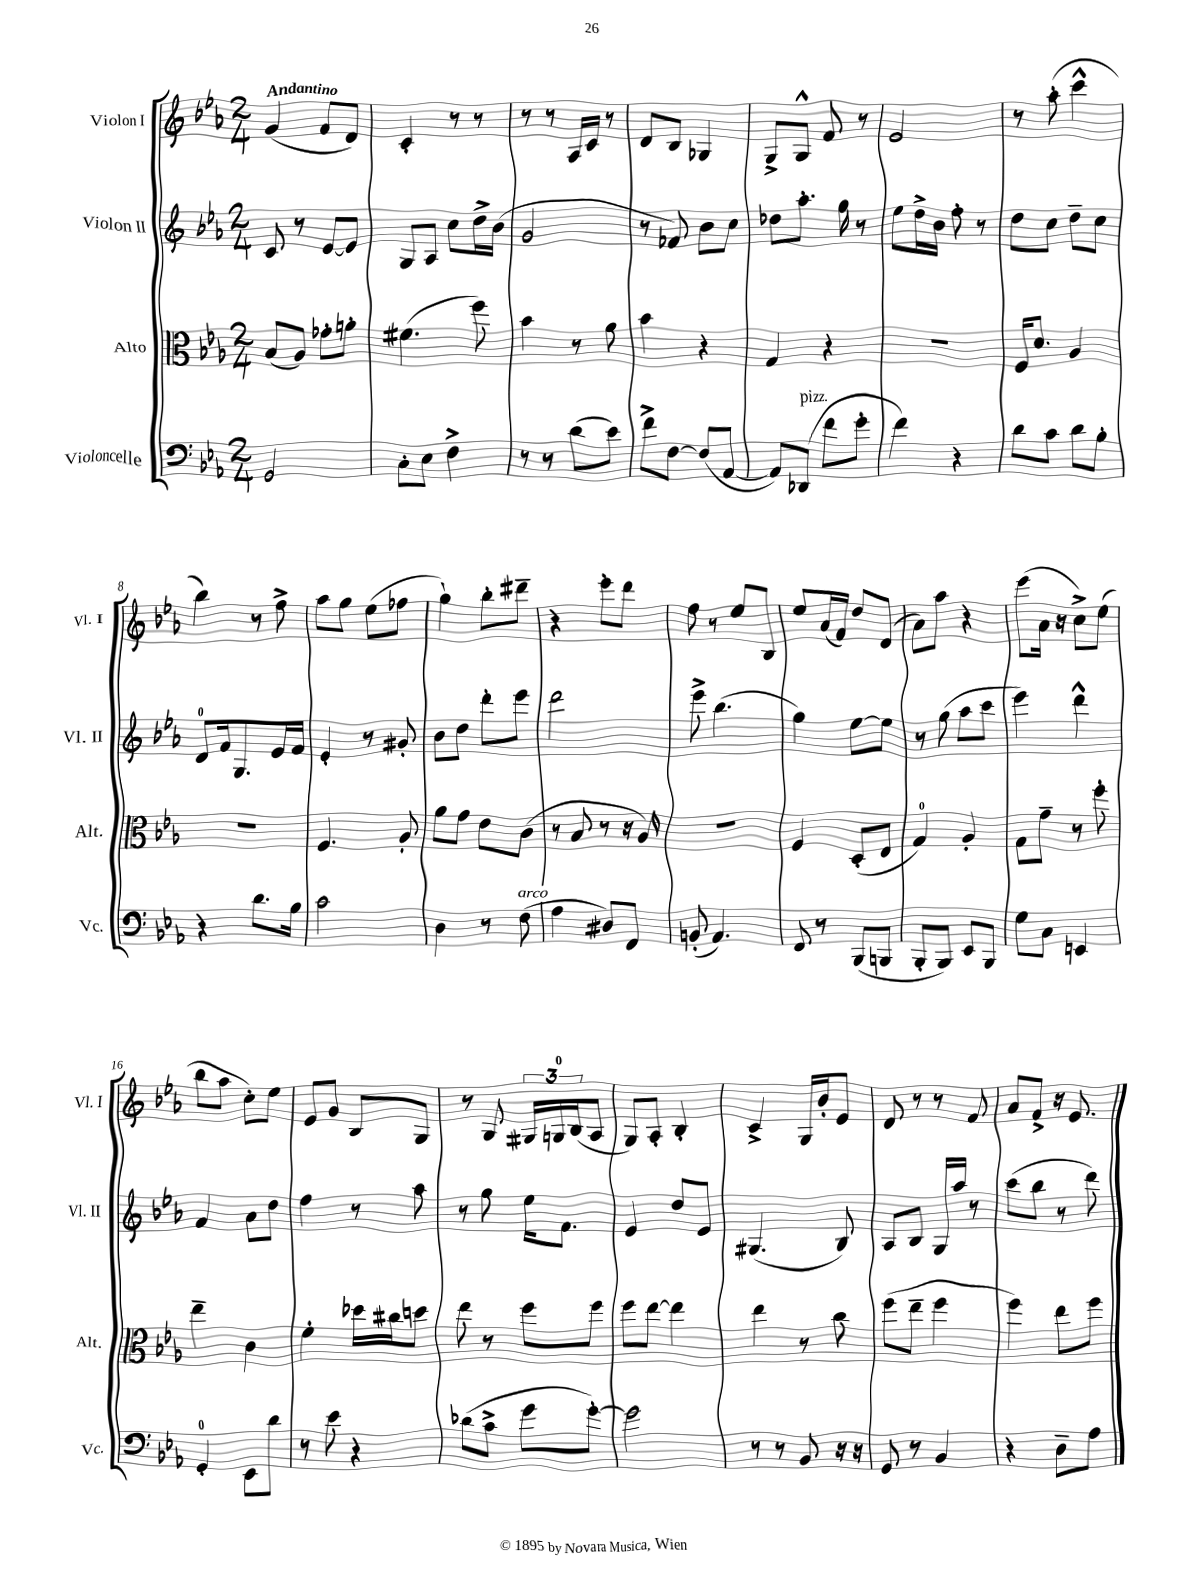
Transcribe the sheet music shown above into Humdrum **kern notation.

**kern	**kern	**kern	**kern
*staff4	*staff3	*staff2	*staff1
*clefF4	*clefC3	*clefG2	*clefG2
*k[b-e-a-]	*k[b-e-a-]	*k[b-e-a-]	*k[b-e-a-]
*M2/4	*M2/4	*M2/4	*M2/4
2GG/	(8B-/L	8c/	(4g/
.	8A-/J)	8r	.
.	8g-'\L	[8e-/L	8f/L
.	8a'\J	8e-/]J	8d/J)
=	=	=	=
8C'\L	(4.f#\	8G/L	4c'/
8E-\J	.	8A-/J	.
4F^\	.	8cc\L	8r
.	8ff\)	16dd^\L	8r
.	.	(16b-\JJ	.
=	=	=	=
8r	4b-\	2g/	8r
8r	.	.	8r
(8d\L	8r	.	16A-/LL
.	.	.	16c/JJ
8e-\J)	8a-\	.	8r
=	=	=	=
8f^\L	4b-\	8r	8d/L
[8F\J	.	8f-/)	8B-/J
(8F/]L	4r	8b-\L	4G-/
[8AA-/J	.	8cc\J	.
=	=	=	=
8AA-/]L)	4G/	8dd-\L	8G^/L
(8DD-/J	.	8.aa-'\J	8G^^/J
8f\L	4r	.	8f/
.	.	16gg\	.
8g'\J	.	8r	8r
=	=	=	=
4f\)	2r	8ee-\L	2e-/
.	.	16dd^\L	.
.	.	16b-\JJ	.
4r	.	8ff'\	.
.	.	8r	.
=	=	=	=
8d\L	16F/LK	8dd\L	8r
.	8.d/J	.	.
8c\J	.	8cc\J	(8aa-'\
8d\L	4A-/	8dd~\L	4ccc^^\
8B-'\J	.	8cc\J	.
=	=	=	=
4r	2r	8d/L	4bb-\)
.	.	16f/k	.
.	.	8.G/	.
8.d\L	.	.	8r
.	.	16e-/L	8ff^\
16B-\Jk	.	16f/JJ	.
=	=	=	=
2c\	4.F/	4e-'/	8aa-\L
.	.	.	8gg\J
.	.	8r	(8ee-\L
.	8A-'/	8g#'/	8ff-\J
=	=	=	=
4D\	8a-\L	8b-\L	4gg`\)
.	8g\J	8dd\J	.
8r	8e-\L	8ddd'\L	8bb-'\L
(8F\	(8c\J	8eee-\J	8ddd#~\J
=	=	=	=
4A-\	8r	2ddd\	4r
.	8B-/	.	.
8D#/L)	8r	.	8eee-'\L
8FF/J	16r	.	8ddd\J
.	16A-/)	.	.
=	=	=	=
(8BB'/	2r	8eee-^\	8ff\
4.AA-/)	.	(4.bb-\	8r
.	.	.	8ee-/L
.	.	.	8B-/J
=	=	=	=
8FF/	4F/	4gg\)	8ee-/L
8r	.	.	(16a-/L
.	.	.	16f/JJ)
(8BBB-/L	(8D'/L	[8ee-\L	8dd/L
8BBB/J	8E-/J	8ee-\]J	(8d/J
=	=	=	=
8BBB-'/L	4G/)	8r	8a-\L)
8BBB-/J)	.	(8gg\	8aa-\J
8EE-/L	4A-'/	8aa-\L	4r
8BBB-/J	.	8ccc\J	.
=	=	=	=
8G\L	8G\L	4eee-\)	(8eee-\L
8C\J	8g~\J	.	16a-\Jk
.	.	.	16r
4EE/	8r	4ddd^^\	8cc^\L)
.	8ff'\	.	(8ee-\J
=	=	=	=
4GG'/	4ee-~\	4f/	8bb-\L
.	.	.	8aa-\J
8EE-\L	4c\	8a-\L	8cc'\L)
8d\J	.	8dd\J	8ee-\J
=	=	=	=
8r	4f'\	4ff\	8e-/L
8e-\	.	.	8g/J
4r	16dd-\LL	8r	8B-/L
.	16cc#\J	.	.
.	8dd\J	8aa-\	8G/J
=	=	=	=
(8d-\L	8ee-\	8r	8r
8c^\J	8r	8gg\	8G/
8g\L	8ff\L	16ee-\LK	24G#/LL
.	.	.	24G/
.	.	8.f\J	.
.	.	.	(24B-/J
[8g'\J)	8ff\J	.	8A-/J
=	=	=	=
2g\]	8ff\L	4e-/	8G/L)
.	[8ee-\J	.	8A-'/J
.	4ee-\]	8dd/L	4B-'/
.	.	8e-/J	.
=	=	=	=
8r	4ee-\	(4.G#/	4c^/
8r	.	.	.
8BB-/	8r	.	16G/LL
.	.	.	16b-'/J
16r	8cc\	8B-/)	8e-/J
16r	.	.	.
=	=	=	=
8GG/	(8ff\L	8A-/L	8d/
8r	8ee-~\J	8B-/J	8r
4BB-/	4ff\	16G/LL	8r
.	.	16aa-/JJ	.
.	.	8r	8f/
=	=	=	=
4r	4ff\)	(8ccc\L	8a-/L
.	.	8bb-\J	8f^/J
8D~\L	8ee-\L	8r	16r
.	.	.	8.e-/
8A-\J	8ff\J	8ddd\)	.
==	==	==	==
*-	*-	*-	*-
